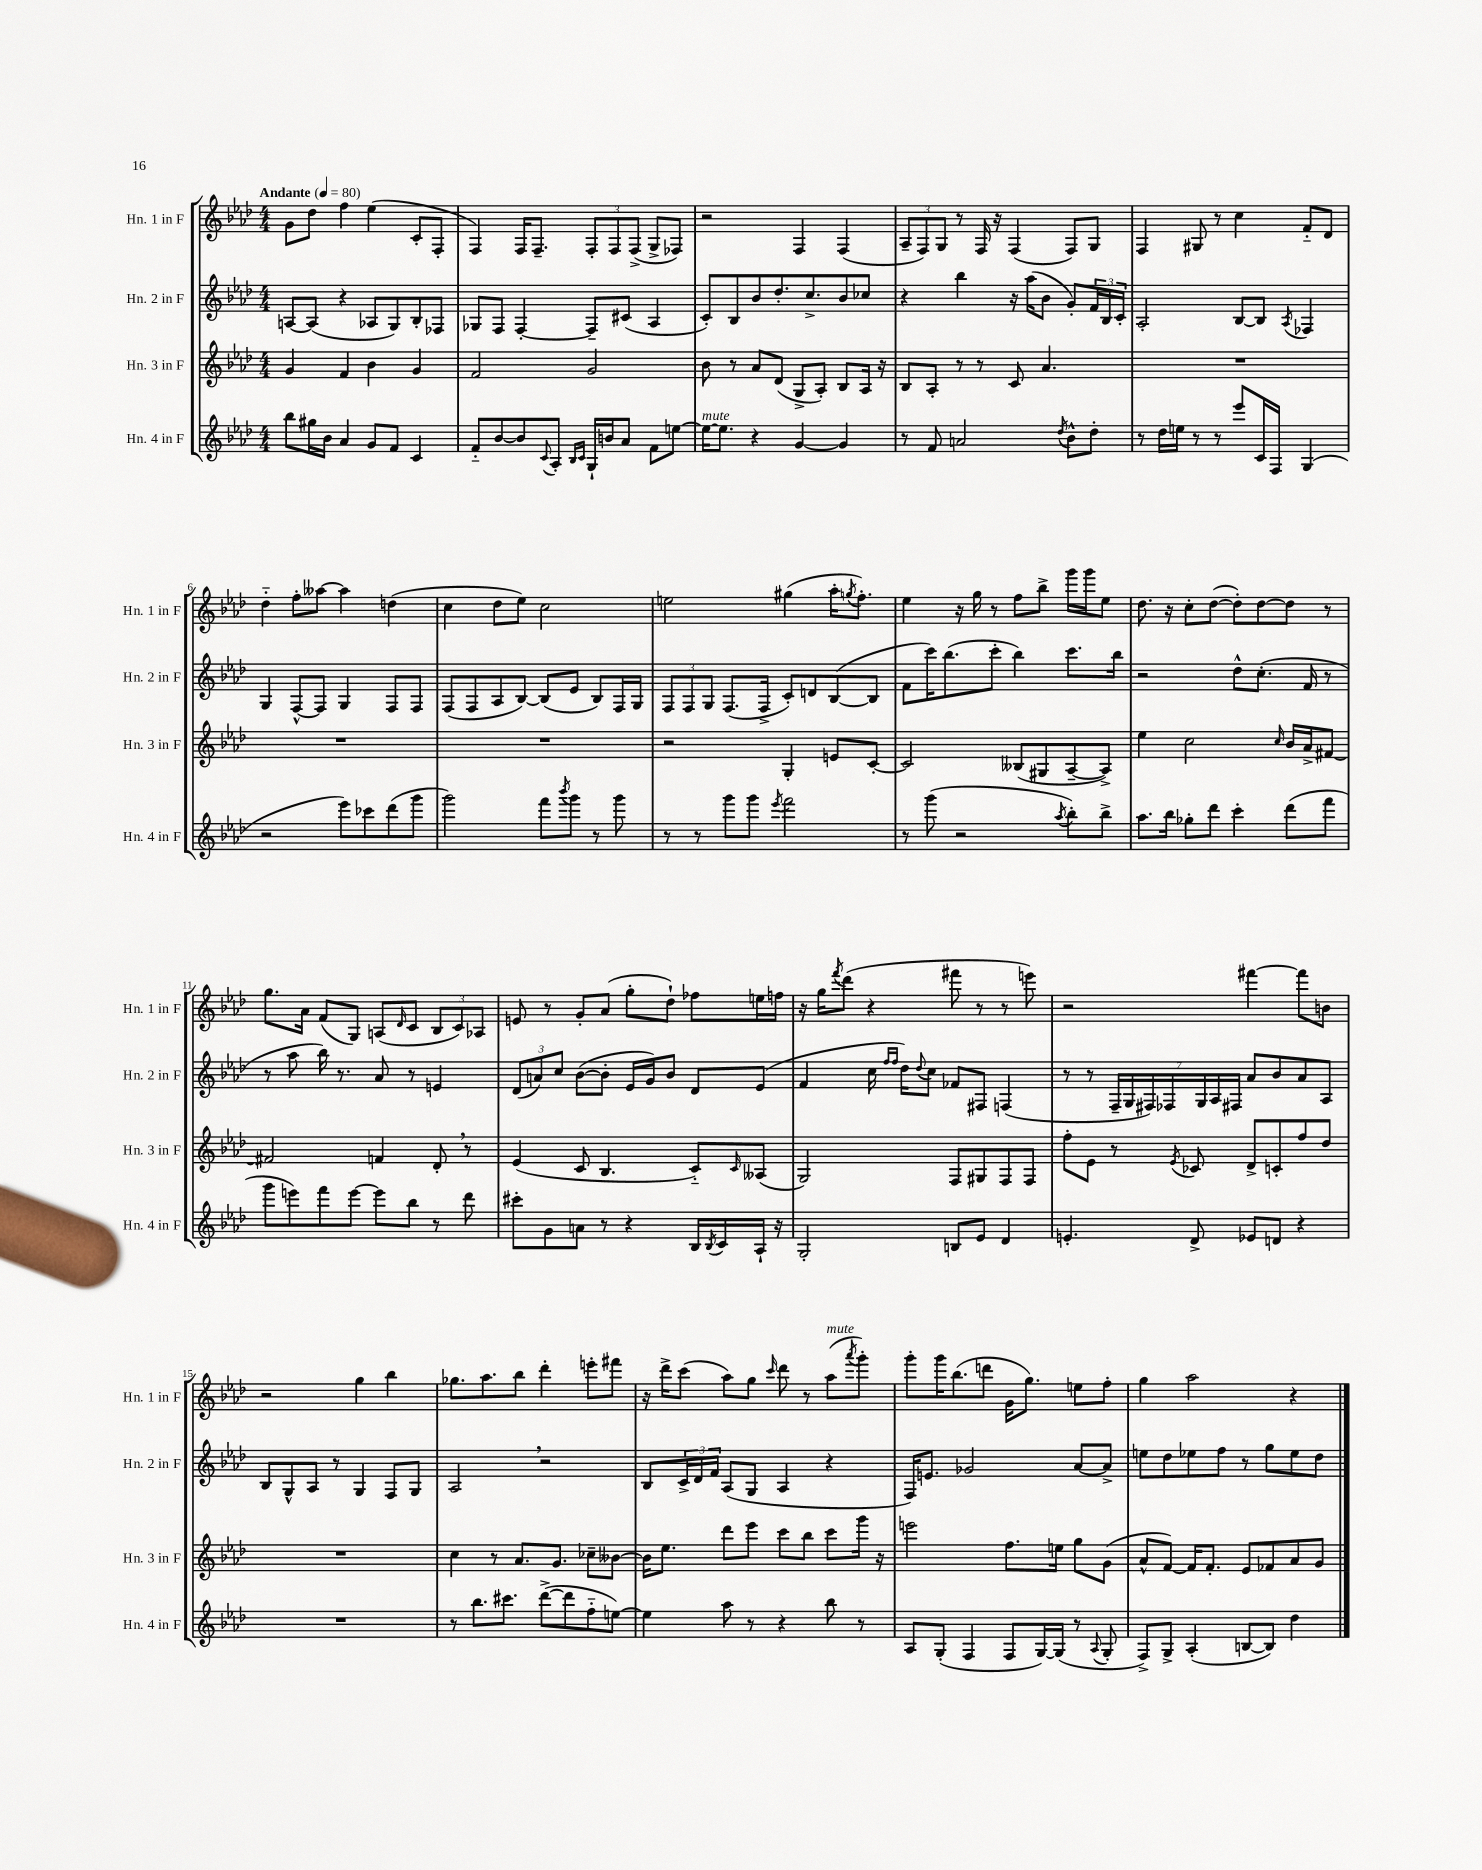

**kern	**kern	**kern	**kern
*part4	*part3	*part2	*part1
*staff4	*staff3	*staff2	*staff1
*I"Hn. 4 in F	*I"Hn. 3 in F	*I"Hn. 2 in F	*I"Hn. 1 in F
*I'Hn. 4 in F	*I'Hn. 3 in F	*I'Hn. 2 in F	*I'Hn. 1 in F
*clefG2	*clefG2	*clefG2	*clefG2
*k[b-e-a-d-]	*k[b-e-a-d-]	*k[b-e-a-d-]	*k[b-e-a-d-]
*M4/4	*M4/4	*M4/4	*M4/4
*MM80	*MM80	*MM80	*MM80
=1	=1	=1	=1
!	!	!	!LO:TX:a:B:t=Andante
8bb-\L	4g/	[8An/L	8g\L
16gg#X\L	.	(8A/J]	8dd-\J
16b-\JJ	.	.	.
4a-/	4f/	4r	4ff\
8g/L	4b-\	8A-X/L	(4ee-\
8f/J	.	8G/)	.
4c/	4g/	8B-'/	8c'/L
.	.	8F-X/J	8F'/J
=2	=2	=2	=2
8f/L	2f/	8G-X/L	4F/)
[8b-/	.	8F/J	.
8b-/]	.	[4F'/	16F/KL
.	.	.	8.F~/J
8qqc/	.	.	.
8A-'/J	.	.	.
16qqB-/LL	.	.	.
16qqc/JJ	.	.	.
16G`/LL	2g/	8F~/L]	12F'/L
16bn/J	.	.	.
.	.	.	12F/
8a-/J	.	(8c#X/J	.
.	.	.	(12F^/J
8f\L	.	4A-/	8G^/L
[8een\J	.	.	8F-X/J)
=3	=3	=3	=3
!LO:TX:a:i:t=mute	!	!	!
16ee\KL_	8b-\	8c'/L)	2r
8.ee\J]	.	.	.
.	8r	8B-/	.
4r	8a-/L	8b-/	.
.	(8d-/J	8.dd-'/	.
[4g/	8G^/L	.	4F/
.	.	8.cc^/	.
.	8A-'/J)	.	.
4g/]	8B-/L	8b-/	(4F/
.	16A-/Jk	8cc-X/J	.
.	16r	.	.
=4	=4	=4	=4
8r	8B-/L	4r	12A-~/L
.	.	.	12F/)
8f/	8A-'/J	.	.
.	.	.	12G/J
2an/	8r	4bb-\	8r
.	8r	.	16F/
.	.	.	16r
.	8c/	16r	(4F/
.	.	(16aa-\KL	.
.	4.a-/	8b-\J	.
8qdd-/	.	.	.
8b-^^\L	.	8g'/L)	8F/L)
8dd-'\J	.	24f/L	8G/J
.	.	24B-/	.
.	.	24c'/JJ	.
=5	=5	=5	=5
8r	1r	2A-'/	4F/
16dd-\LL	.	.	.
16een\JJ	.	.	.
8r	.	.	8G#X/
8r	.	.	8r
8eee-/L	.	[8B-/L	4cc\
16c/L	.	8B-/J]	.
16F/JJ	.	.	.
.	.	8qA-/	.
(4G/	.	4F-X/	8f/L
.	.	.	8d-/J
!!LO:LB:g=z
=6	=6	=6	=6
2r	1r	4G/	4dd-\
.	.	[8F^^/L	8ff'\L
.	.	8F/J]	[8aa--X\J
8eee-\L)	.	4G/	4aa--\]
8ccc-X\	.	.	.
(8ddd-\	.	8F/L	(4ddn\
8ggg\J	.	8F/J	.
=7	=7	=7	=7
2ggg\)	1r	(8F/L	4cc\
.	.	8F/	.
.	.	8A-/	8dd-\L
.	.	[8B-/J)	8ee-\J)
8fff\L	.	(8B-/L]	2cc\
8qbbb-/	.	.	.
8ggg\J	.	8e-/J	.
8r	.	8B-/L)	.
8ggg\	.	16F/L	.
.	.	16G/JJ	.
=8	=8	=8	=8
8r	2r	12F/L	2een\
.	.	12F/	.
8r	.	.	.
.	.	12G/J	.
8ggg\L	.	(8.F/L	.
8ggg\J	.	.	.
.	.	16F^/Jk	.
8qeee-/	.	.	.
2fff\	4G'/	8c'/L)	(4gg#X\
.	.	8dn/	.
.	8en/L	([8B-/	16aa-'\KL
.	.	.	8qggn/
.	.	.	8.ff'\J)
.	[8c'/J	8B-/J]	.
=9	=9	=9	=9
8r	2c/]	8f\L	4ee-\
(8ggg\	.	16ccc\K)	.
.	.	(8.bb-\	.
2r	.	.	16r
.	.	.	16gg\
.	.	8ccc'\J	8r
.	(8B--X/L	4bb-\)	8ff\L
.	8G#X/	.	8bb-^\J
8qaa-/	.	.	.
8bb-'\L)	[8A-~/	8.ccc\L	16ggg\LL
.	.	.	16ggg\J
8bb-^\J	8A-^/J])	.	8ee-\J
.	.	16bb-\Jk	.
=10	=10	=10	=10
8.aa-\L	4ee-\	2r	8.dd-\
16bb-\Jk	.	.	16r
8gg-X'\L	2cc\	.	8cc'\L
8ddd-\J	.	.	([8dd-\J
4ccc'\	.	8dd-^^\L	8dd-'\L])
.	.	(8.cc'\J	[8dd-\
.	16qqcc/	.	.
(8ddd-\L	16b-/LL	.	8dd-\J]
.	16a-^/J	16f/	.
8fff\J	[8f#X/J	8r	8r
!!LO:LB:g=z
=11	=11	=11	=11
8ggg\L	2f#X/]	8r	8.gg\L
8eeen\)	.	8aa-\	.
.	.	.	16a-\Jk
8fff\	.	16bb-\)	(8f/L
.	.	8.r	.
[8eee\J	.	.	8G/J)
8eee\L]	4fn/	8a-/	(8An/L
.	.	.	16qqd-/
8bb-\J	.	8r	8c/J
8r	8d-',/	4en/	12B-/L
.	.	.	12c/)
8ddd-\	8r	.	.
.	.	.	12A-X/J
=12	=12	=12	=12
8ccc#X'\L	(4e-/	(12d-/L	8en/
.	.	12an/)	.
8g\	.	.	8r
.	.	12cc/J	.
8an\J	8c/	([8b-\L	8g'/L
8r	4.B-/	8b-'\J]	(8a-/J
4r	.	16e-/LL	8gg'\L
.	.	16g/J)	.
.	.	8b-/J	8dd-`\J)
16B-/LL	8c/L)	8d-/L	8ff-X\L
8qB-/	.	.	.
16c/	.	.	.
.	16qqc/	.	.
16A-`/JJ	(8A--X/J	(8e-/J	16een\L
16r	.	.	16ffn\JJ
=13	=13	=13	=13
2G'/	2G/)	4f/	16r
.	.	.	16gg\KL
.	.	.	8qfff/
.	.	.	(8ddd-\J
.	.	16cc\	4r
.	.	16qqff/LL	.
.	.	16qqff/JJ	.
.	.	16dd-\KL)	.
.	.	8qqdd-/	.
.	.	8cc\J	.
8Bn/L	8F/L	8f-X/L	8fff#X\
8e-/J	8G#X/	8F#X/J	8r
4d-/	8F/	(4Fn/	8r
.	8F/J	.	8eeen\)
=14	=14	=14	=14
4.en'/	8ff'\L	8r	2r
.	8e-\J	8r	.
.	8r	28F~/LL	.
.	.	28G/	.
.	.	28F#X/)	.
.	.	28F-X/	.
.	8qe-/	.	.
8d-^/	8c-X/	.	.
.	.	28G/	.
.	.	28A-/	.
.	.	28F#X/JJ	.
8e-X/L	8d-^/L	8a-/L	[4fff#X\
8dn/J	8cn'/	8b-/	.
4r	8ff/	8a-/	8fff#\L]
.	8dd-/J	8A-/J	8bn\J
!!LO:LB:g=z
=15	=15	=15	=15
1r	1r	8B-/L	2r
.	.	8G^^/	.
.	.	8A-/J	.
.	.	8r	.
.	.	4G/	4gg\
.	.	8F/L	4bb-\
.	.	8G/J	.
=16	=16	=16	=16
8r	4cc\	2A-,/	8.gg-X\L
8.bb-\L	.	.	.
.	.	.	8.aa-\
.	8r	.	.
8.ccc#X\J	.	.	.
.	8.a-/L	.	8bb-\J
([8ddd-^\L	.	2r	4ddd-'\
.	8.g/J	.	.
8ddd-\]	.	.	.
8ff\	8cc-X~\L	.	8eeen'\L
[8een\J)	[8b--X\J	.	8fff#X\J
=17	=17	=17	=17
4ee\]	16b--\KL]	8B-/L	16r
.	8.ee-\J	.	16ddd-^\KL
.	.	24c^/L	(8ccc\J
.	.	24d-/	.
.	.	24f/JJ	.
8aa-\	8ddd-\L	(8A-/L	8aa-\L)
8r	8eee-\J	8G/J	8gg\J
.	.	.	16qqccc/
4r	8ccc\L	4A-/	8ddd-\
.	8bb-\J	.	8r
!	!	!	!LO:TX:a:i:t=mute
8bb-\	8ccc\L	4r	(8aa-\L
.	.	.	8qaaa-/
8r	16ggg\Jk	.	8ggg'\J)
.	16r	.	.
=18	=18	=18	=18
8A-/L	2eeen\	16F/KL)	8ggg'\L
.	.	8.en/J	.
(8G'/J	.	.	16ggg\K
.	.	.	(8.bb-\
4F/	.	2g-X/	.
.	.	.	8dddn\J
8F/L	8.ff\L	.	16g\KL
.	.	.	8.gg\J)
[16G/L)	.	.	.
(16G/JJ]	16een\Jk	.	.
8r	8gg\L	[8a-/L	8een\L
8qqA-/	.	.	.
8G'/	(8g\J	8a-^/J]	8ff'\J
=19	=19	=19	=19
8F^/L)	8a-^^/L	8een\L	4gg\
8G^/J	[8f/J)	8dd-\	.
(4A-'/	16f/KL]	8ee-X\	2aa-\
.	8.f'/J	.	.
.	.	8ff\J	.
[8Bn/L	8e-/L	8r	.
8B/J])	8f-X/	8gg\L	.
4dd-\	8a-/	8ee-\	4r
.	8g/J	8dd-\J	.
==	==	==	==
*-	*-	*-	*-
